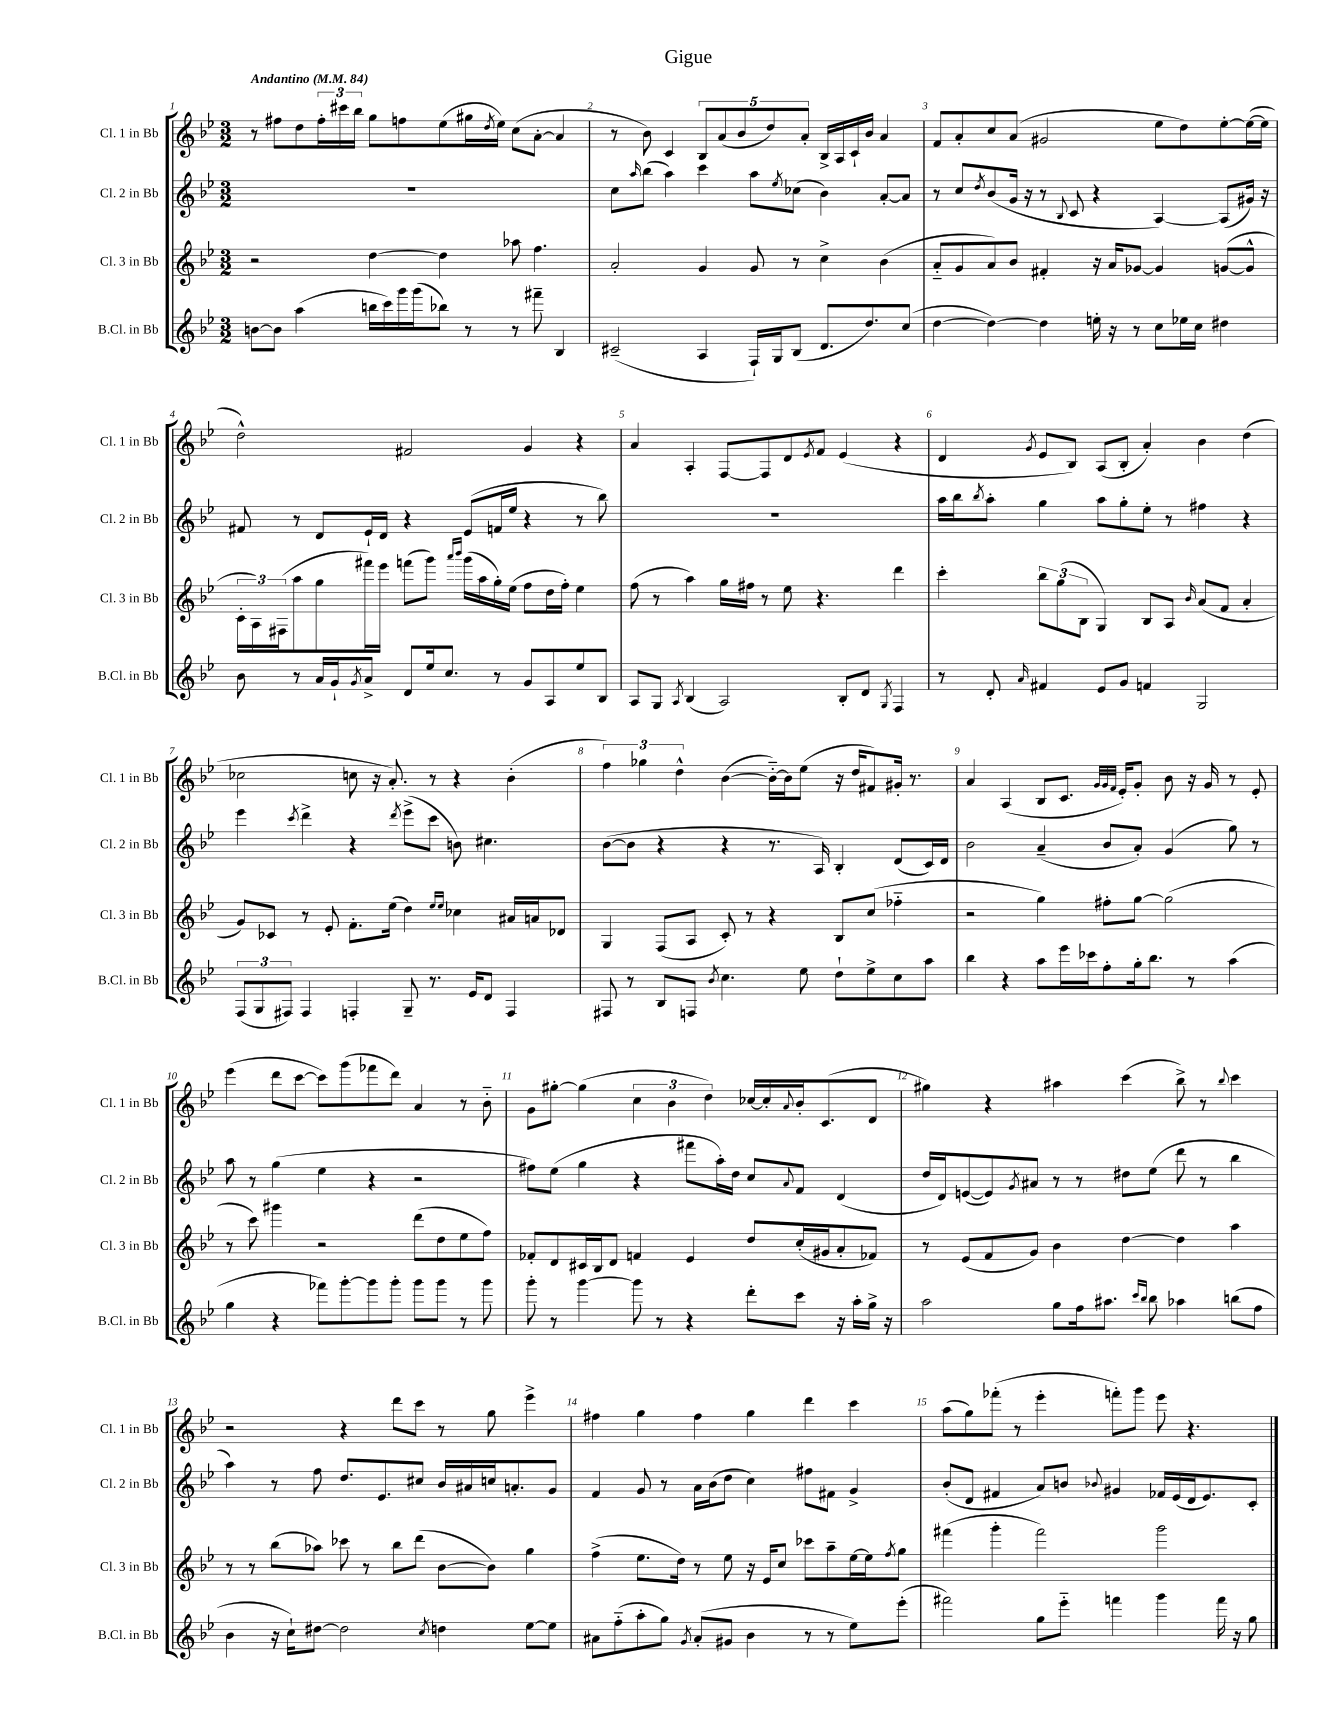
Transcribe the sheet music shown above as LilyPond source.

\header { title = "Gigue" }
<<
\new StaffGroup <<
\new Staff = "s0" \with { instrumentName = "Cl. 1 in Bb" shortInstrumentName = "Cl. 1 in Bb" } {
    \clef treble \key bes \major \numericTimeSignature \time 3/2 \tempo "Andantino" 4 = 84
    r8 fis''8 d''8 \tuplet 3/2 { fis''16-. cis'''16 bes''16 } g''8 f''8 ees''8( gis''16 \acciaccatura { d''8 } ees''16) c''8( a'8~-. a'4 |
    r8 bes'8) c'4 \tuplet 5/4 { bes8 a'8( bes'8 d''8) a'8-. } bes16-> a16 c'16-! bes'16 a'4 |
    f'8 a'8-. c''8 a'8( gis'2 ees''8 d''8) ees''8~-. ees''16~( ees''16 |
    d''2-^) fis'2 g'4 r4 |
    a'4 a4-. f8~ f8 d'8 \acciaccatura { ees'8 } f'8 ees'4( r4 |
    d'4 \acciaccatura { g'8 } ees'8 bes8) a8( bes8-. a'4-.) bes'4 d''4( |
    ces''2 c''8 r16 a'8.-.) r8 r4 bes'4-.( |
    \tuplet 3/2 { f''4) ges''4 d''4-^ } bes'4~( bes'16~-_) bes'16 ees''8( r16 d''16 fis'8) gis'16-. r8. |
    a'4 a4( bes8 c'8. \grace { g'32 g'32 f'32 } ees'16-.) g'8-. bes'8 r16 g'16 r8 ees'8-. |
    ees'''4( d'''8 c'''8~ c'''8) g'''8( fes'''8 d'''8) a'4 r8 bes'8-_ |
    g'8 gis''8~-. gis''4( \tuplet 3/2 { c''4 bes'4 d''4) } ces''16~ ces''16-. \appoggiatura { a'8 } bes'16-. c'8.( d'8 |
    gis''4) r4 ais''4 c'''4( bes''8->) r8 \appoggiatura { bes''8 } c'''4 |
    r2 r4 d'''8 c'''8 r8 g''8 ees'''4-> |
    fis''4 g''4 fis''4 g''4 d'''4 c'''4 |
    a''8( g''8) fes'''8-.( r8 ees'''4-. f'''8-.) g'''8 ees'''8 r4. \bar "|." |
}
\new Staff = "s1" \with { instrumentName = "Cl. 2 in Bb" shortInstrumentName = "Cl. 2 in Bb" } {
    \clef treble \key bes \major \numericTimeSignature \time 3/2
    R1. |
    c''8 \grace { a''16 } bes''8( a''4) c'''4 a''8 \acciaccatura { ees''8 } ces''8( bes'4) a'8~-. a'8 |
    r8 c''8 \acciaccatura { d''8 } bes'8( g'16 r16 r8 \appoggiatura { bes8 } c'8 r4 a4~) a8( gis'16) r16 |
    fis'8 r8 d'8 ees'16-! d'16 r4 ees'8( f'16 ees''16 r4 r8 bes''8) |
    R1. |
    a''16 bes''16 \acciaccatura { bes''8 } a''8-. g''4 a''8 g''8-. ees''8-. r8 fis''4 r4 |
    ees'''4 \acciaccatura { c'''8 } d'''4-> r4 \acciaccatura { d'''8 } ees'''8->( c'''8 b'8) cis''4. |
    bes'8~( bes'8 r4 r4 r8. a16) bes4-. d'8( c'16) d'16 |
    bes'2 a'4--( bes'8 a'8-.) g'4( g''8) r8 |
    a''8 r8 g''4( ees''4 r4 r2 |
    fis''8) ees''8( g''4 r4 fis'''8 a''16-.) d''16 c''8 \appoggiatura { a'8 } f'8 d'4( |
    d''16 d'16) e'8~( e'8) \acciaccatura { g'8 } ais'8 r8 r8 dis''8 ees''8( d'''8 r8 bes''4 |
    a''4) r8 f''8 d''8. ees'8. cis''8 bes'16 ais'16 c''16 a'8.-. g'8 |
    f'4 g'8 r8 a'16 bes'16( d''8 c''4) fis''8 fis'8 g'4-> |
    bes'8-.( d'8 fis'4 a'8) b'8 \appoggiatura { bes'8 } gis'4 fes'16 ees'16( d'16 ees'8.) c'8-. \bar "|." |
}
\new Staff = "s2" \with { instrumentName = "Cl. 3 in Bb" shortInstrumentName = "Cl. 3 in Bb" } {
    \clef treble \key bes \major \numericTimeSignature \time 3/2
    r2 d''4~ d''4 aes''8 f''4. |
    a'2-. g'4 g'8 r8 c''4-> bes'4( |
    a'8-_ g'8 a'8) bes'8 fis'4-. r16 a'16 ges'8~ ges'4 g'8~( g'8-^ |
    \tuplet 3/2 { c'16-. a16) fis16( } a''8 g''8 fis'''16) ees'''16 f'''8( g'''8) \grace { a'''16 bes'''16 } g'''16( a''16 g''16-.) ees''16( f''8 d''16 f''16-.) ees''4 |
    f''8( r8 a''4) g''16 fis''16 r8 ees''8 r4. d'''4 |
    c'''4-. \tuplet 3/2 { bes''8 g''8( bes8 } g4) bes8 a8 \grace { bes'16 } a'8( f'8 a'4-. |
    g'8) ces'8 r8 ees'8-. f'8.-. ees''16( d''4) \grace { ees''16 ees''16 } ces''4 ais'16 a'16 des'8 |
    g4 f8( a8 c'8-.) r8 r4 bes8 c''8( fes''4-_ |
    r2 g''4) fis''8-. g''8~ g''2( |
    r8 c'''8) gis'''4 r2 d'''8( d''8 ees''8 f''8) |
    fes'8-. d'8 cis'16 bes16 d'8 f'4 ees'4 d''8 c''16-.( gis'16 a'8-. fes'8) |
    r8 ees'8( f'8 g'8) bes'4 d''4~ d''4 a''4 |
    r8 r8 bes''8( aes''8) ces'''8 r8 bes''8 d'''8( bes'8~ bes'8) g''4 |
    f''4->( ees''8. d''16) r8 ees''8 r16 ees'16 c''8 ces'''8 a''8-- ees''16~ ees''16 \acciaccatura { f''8 } g''8 |
    fis'''4( g'''4-. fis'''2) g'''2 \bar "|." |
}
\new Staff = "s3" \with { instrumentName = "B.Cl. in Bb" shortInstrumentName = "B.Cl. in Bb" } {
    \clef treble \key bes \major \numericTimeSignature \time 3/2
    b'8~ b'8 a''4( b''16 c'''16) g'''16 g'''16( bes''8) r8 r8 fis'''8-- bes4 |
    cis'2--( a4 f16-!) g16 bes8( d'8. d''8.) c''8( |
    d''4~ d''4~) d''4 e''16-. r16 r8 c''8 ees''16 c''16 dis''4 |
    bes'8 r8 a'16 g'16-! \acciaccatura { g'8 } a'8-> d'8 ees''16 c''8. r8 g'8 a8 ees''8 bes8 |
    a8 g8 \acciaccatura { a8 } bes4( a2) bes8-. d'8 \acciaccatura { g8 } f4 |
    r8 d'8-. \grace { a'16 } fis'4 ees'8 g'8 f'4 g2 |
    \tuplet 3/2 { f8( g8 fis8) } fis4 f4-. g8-- r8. ees'16 d'8 f4 |
    fis8 r8 bes8 f8 \acciaccatura { bes'8 } c''4. ees''8 d''8-! ees''8-> c''8 a''8 |
    bes''4 r4 a''8 ees'''16 ces'''16 f''8-. g''16-. bes''8. r8 a''4( |
    g''4 r4 fes'''8) g'''8~-. g'''8 g'''8-. g'''8 g'''8 r8 g'''8 |
    g'''8-. r8 g'''4~ g'''8 r8 r4 d'''8-. c'''8 r16 a''16-. g''16-> r16 |
    a''2 g''8 f''16 ais''8. \grace { c'''16 bes''16 } bes''8 aes''4 b''8( f''8 |
    bes'4 r16 c''16-!) dis''8~ dis''2 \acciaccatura { c''8 } d''4 ees''8~ ees''8 |
    ais'8 f''8-_( a''8-. g''8) \acciaccatura { g'8 } ais'8-.( gis'8 bes'4 r8 r8 ees''8) ees'''8-.( |
    fis'''2) g''8 ees'''8-_ f'''4 g'''4 f'''16 r16 g''8 \bar "|." |
}
>>
>>
\layout { \context { \Score \override BarNumber.break-visibility = ##(#f #t #t) barNumberVisibility = #all-bar-numbers-visible } }
